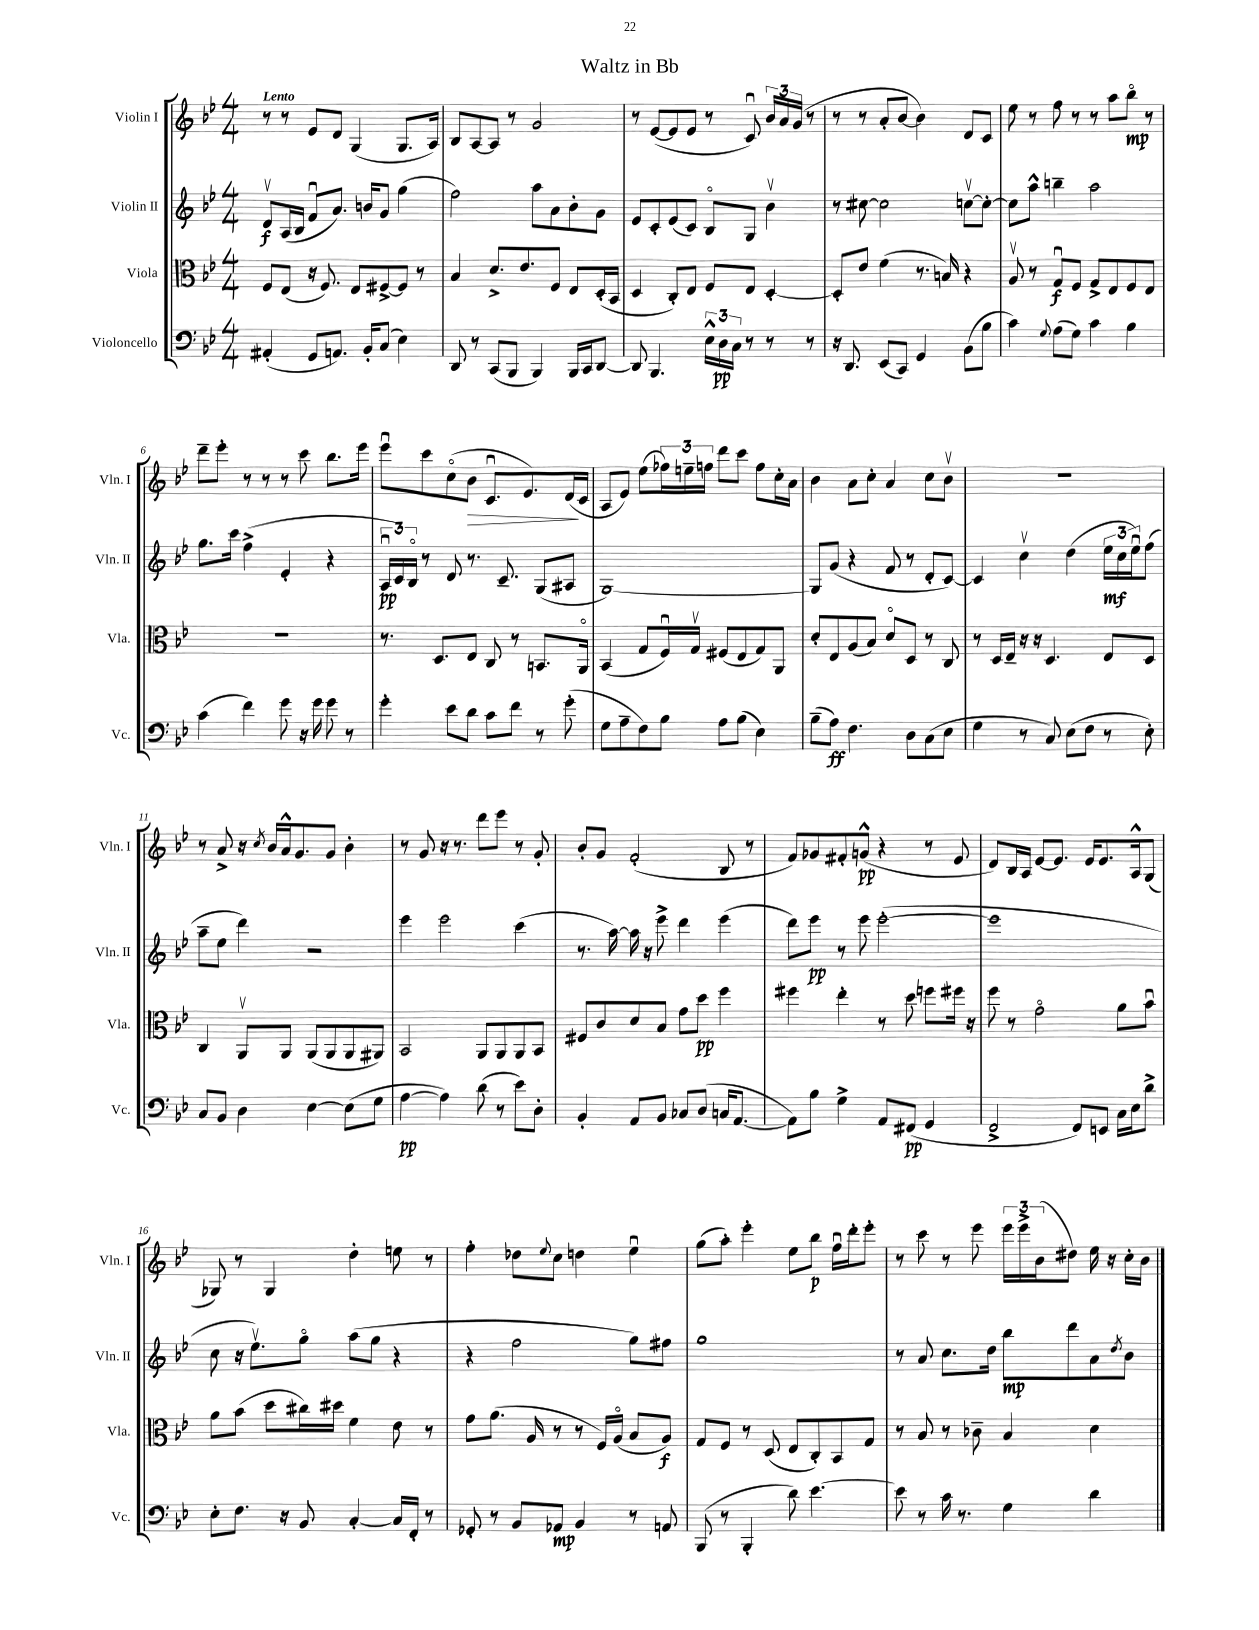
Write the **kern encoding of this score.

**kern	**kern	**kern	**kern
*staff4	*staff3	*staff2	*staff1
*clefF4	*clefC3	*clefG2	*clefG2
*k[b-e-]	*k[b-e-]	*k[b-e-]	*k[b-e-]
*M4/4	*M4/4	*M4/4	*M4/4
(4AA#'	8F	8dv	8r
.	(8E-	(16A	8r
.	.	16B-	.
8GG	16r	8fu	8e-
.	8.F)	.	.
8.AA)	.	8.a)	8d
.	8E-	.	(4G
16BB-'	.	16b	.
(8C	[8F#^	8g	.
4E-)	8F#]	(4gg	8.G
.	8r	.	.
.	.	.	16A)
=	=	=	=
8DD	4B-	2ff)	8B-
8r	.	.	[8A
(8CC	8.d^	.	8A]
8BBB-	.	.	8r
.	8.e-	.	.
4BBB-)	.	8aa	2g
.	8F	8a	.
16BBB-	8E-	8b-'	.
16CC	.	.	.
[8DD	(16D'	8g	.
.	16BB-	.	.
=	=	=	=
8DD]	4D	8e-	8r
4.BBB-	.	8c'	([8e-
.	8C')	(8e-	8e-]
.	8E-	8c)	8e-
24E-^^	8F	8B-o	8r
24D	.	.	.
24C	.	.	.
8r	8E-	8G	8cu)
8r	[4D'	4b-v	24b-
.	.	.	24a
.	.	.	(24g
8r	.	.	8r
=	=	=	=
16r	8D']	8r	8r
8.DD	.	.	.
.	8e-	[8cc#	8r
(8EE-	(4f	2cc#]	8a'
8CC)	.	.	[8b-
4GG	8.r	.	4b-])
.	16B)	.	.
(8BB-	4r	[8ccv	8d
8B-	.	8cc'_	8c
=	=	=	=
4c)	8Av	8cc]	8ee-
.	8r	8aa^^	8r
8qqG	.	.	.
(8A	8Gu	4bb~	8ff
8G)	8F	.	8r
4c	8G^	2aa	8r
.	8E-	.	8aa
4B-	8F	.	8bb-o
.	8E-	.	8r
=	=	=	=
(4c	1r	8.gg	8ddd~
.	.	.	8eee-'
.	.	16ccc	.
4f)	.	(4ff^	8r
.	.	.	8r
8g	.	4e-'	8r
16r	.	.	8ccc
16g	.	.	.
8g	.	4r	8.bb-
8r	.	.	.
.	.	.	16eee-
=	=	=	=
4g'	8.r	24Au	8eee-u
.	.	24c)	.
.	.	24B-o	.
.	.	8r	8ccc
.	8.D	.	.
8e-	.	8d	(8cco
8d	8E-	8.r	8b-
8c	8C	.	8.cu
.	.	8.c~	.
8f	8r	.	.
.	.	.	8.e-)
8r	8.BB	(8G	.
(8g'	.	8A#	(16d
.	16AAo	.	16c
=	=	=	=
8G	(4BB-	[1G)	8A
8A~	.	.	8e-)
8F)	8G	.	(8ee-
8B-	16Fu)	.	24ff-)
.	.	.	24ee~
.	16Gv	.	.
.	.	.	24ff
8A	(8F#	.	8ddd
(8B-	8E-	.	8ccc
4E-)	8G)	.	8ff
.	8AA	.	16cc'
.	.	.	16a
=	=	=	=
(8B-~	8d'	8G]	4b-
8A)	8E-	(8g	.
4.F	(8A	4r	8a
.	8B-)	.	8cc'
.	8do	8f	4a
8D	8D	8r	.
(8C	8r	8d'	8cc
8E-	8C	[8c)	8b-v
=	=	=	=
4G	8r	4c]	1r
.	16D	.	.
.	16E-~	.	.
8r	16r	4ccv	.
.	16r	.	.
8C)	4.D	.	.
(8E-	.	(4dd	.
8F	.	.	.
8r	8E-	24ee-	.
.	.	24cc	.
.	.	24ee-u)	.
8E-')	8D	(8ff	.
=	=	=	=
8C	4C	8aa~	8r
8BB-	.	8ee-	8a^
4D	8AAv	4ddd)	16r
.	.	.	8qcc
.	.	.	16b-
.	8AA	.	16a^^
.	.	.	8.g
[4E-	(8AA	2r	.
.	8AA	.	8g
(8E-]	8AA	.	4b-'
8G	8AA#)	.	.
=	=	=	=
[4A	2BB-	4eee-	8r
.	.	.	8g
4A])	.	2eee-	16r
.	.	.	8.r
(8d	8AA	.	8ddd
8r	8AA	.	8eee-
8e-)	8AA	(4ccc	8r
8D'	8BB-	.	8g'
=	=	=	=
4BB-'	8F#	8.r	8b-'
.	8c	.	8g
.	.	[16aa)	.
8AA	8d	16aa]	(2f'
.	.	16r	.
8BB-	8B-	8eee-^	.
8C-	8g	4ddd	.
(8D	8dd	.	.
16C	4ff	(4eee-	8B-
[8.AA	.	.	.
.	.	.	8r
=	=	=	=
8AA])	4ff#	8ddd)	8f)
8B-	.	8eee-	8g-
4G^	4ee-'	8r	8f#'
.	.	8eee-	(8g^^
8AA	8r	([2eee-'	4r
(8FF#	8dd	.	.
4GG	8ff	.	8r
.	16ff#	.	8e-
.	16r	.	.
=	=	=	=
2FF^	8ff	1eee-]	8d)
.	8r	.	16B-
.	.	.	16A
.	2go	.	[8e-
.	.	.	8.e-]
8FF)	.	.	.
.	.	.	16e-
8EE	.	.	8.e-
16C	8a	.	.
16E-	.	.	16A^^
8d^	8b-u	.	(8G
=	=	=	=
8E-'	8a	8cc	8G-)
8.F	(8b-	16r	8r
.	.	8.ee-v)	.
.	8dd	.	4G-
16r	.	.	.
8BB-	16cc#)	8ggo	.
.	16dd#	.	.
[4C'	4f	(8aa	4dd'
.	.	8gg	.
16C]	8e-	4r	8ee
16FF'	.	.	.
8r	8r	.	8r
=	=	=	=
8GG-'	8g	4r	4ff'
8r	(8.a	.	.
8BB-	.	2ff	8dd-
.	16A	.	.
.	.	.	8qqee-
8AA-	8r	.	8cc
4BB-	8r	.	4dd
.	16F)	.	.
.	(16Ao	.	.
8r	8B-	8gg)	4ee-u
8AA	8A)	8ff#	.
=	=	=	=
(8BBB-	8G	1gg	(8gg
8r	8F	.	8aa')
4BBB-'	8r	.	4eee-'
.	(8D	.	.
8d)	8E-	.	8ee-
[4.e-	8C')	.	8bb-
.	8BB-	.	16ffu
.	.	.	16ddd'
.	8G	.	8eee-'
=	=	=	=
8e-]	8r	8r	8r
8r	8B-	8a	8ccc
16c	8r	8.cc	8r
8.r	.	.	.
.	8c-~	.	8eee-
.	.	16dd	.
4G	4B-	8bb-	24eee-
.	.	.	24eee-^
.	.	.	(24b-
.	.	8ddd	8dd#)
4d	4d	8a	16ee-
.	.	.	16r
.	.	8qdd	.
.	.	8b-	16cc'
.	.	.	16b-
==	==	==	==
*-	*-	*-	*-
